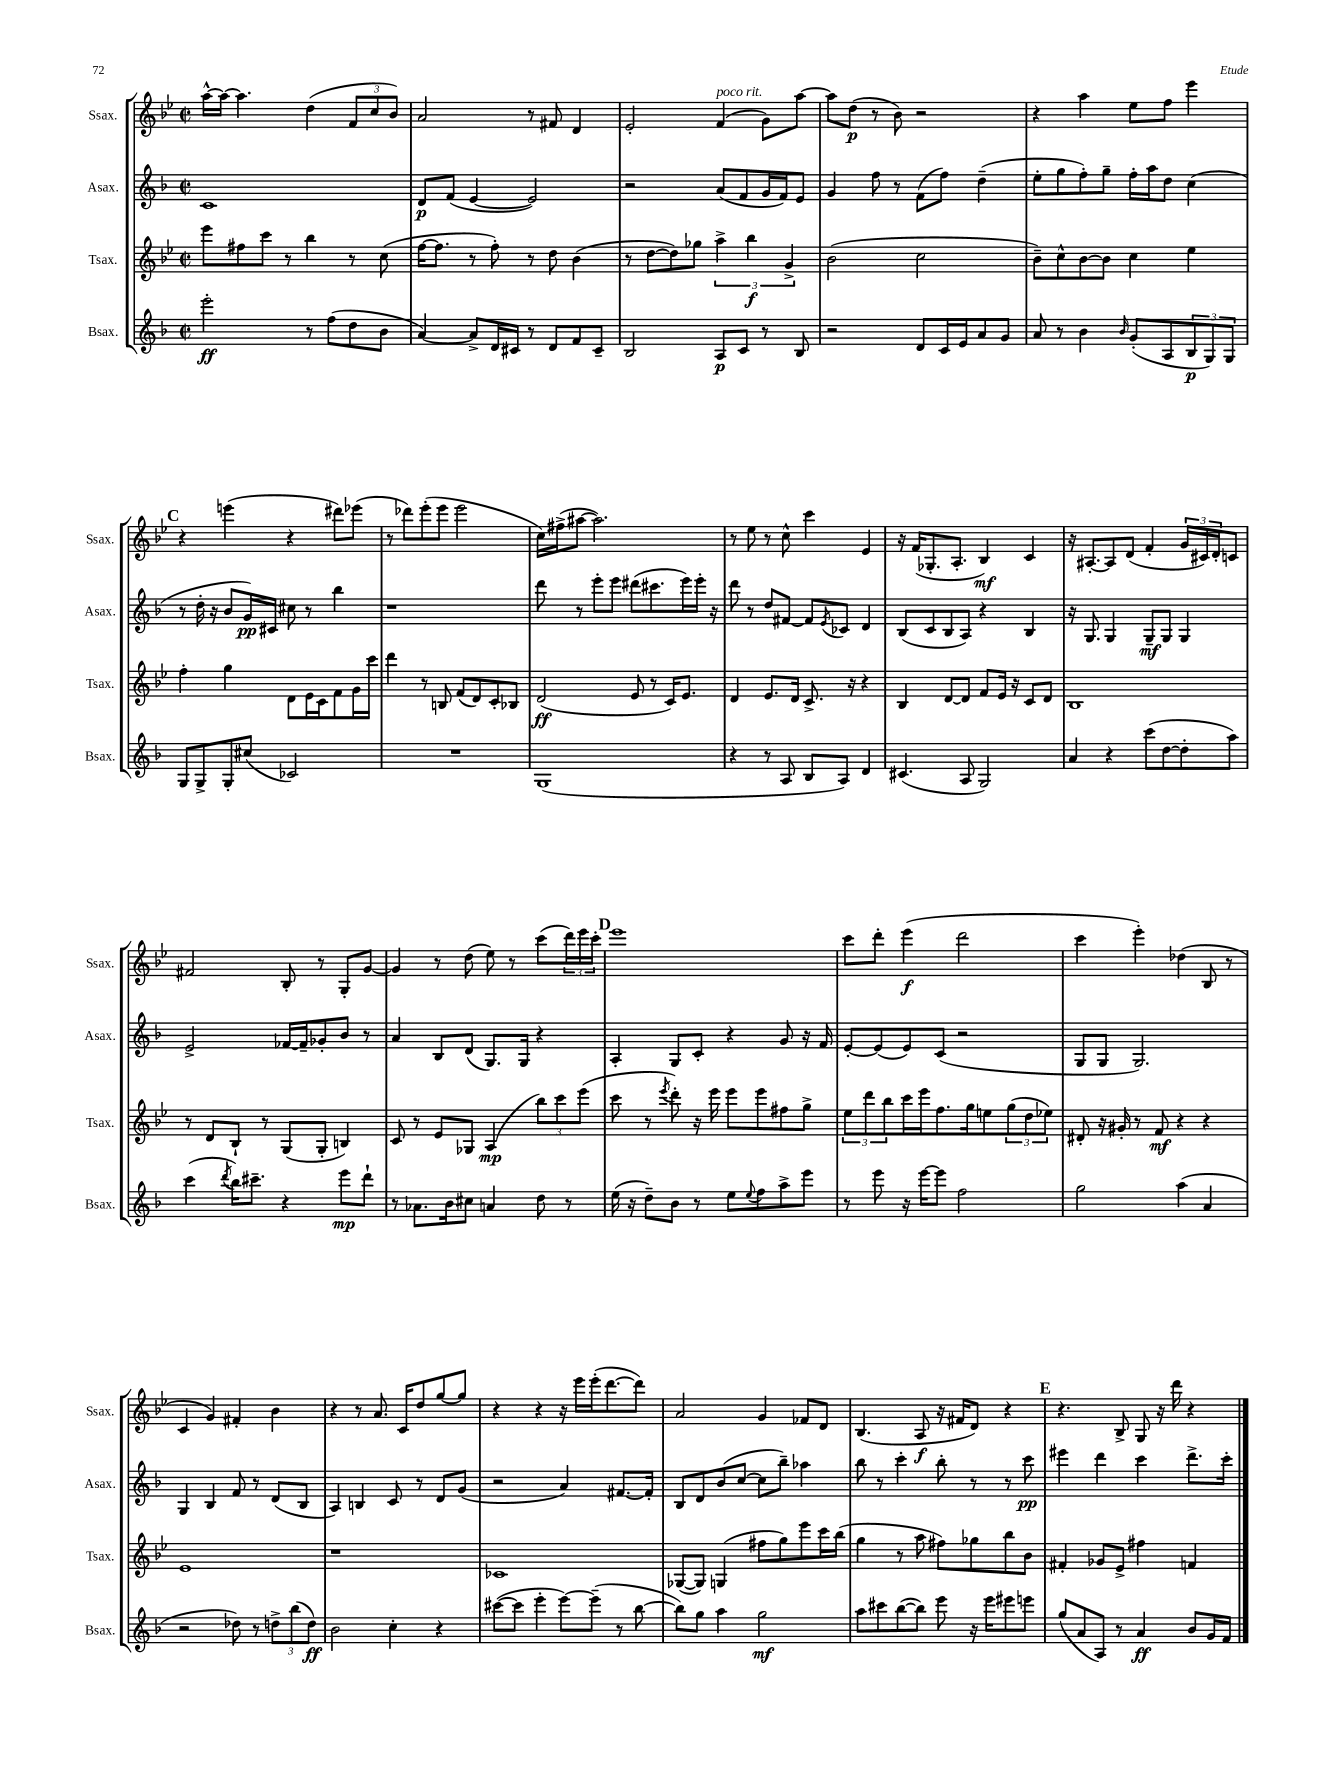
<<
\new StaffGroup <<
\new Staff = "s0" \with { instrumentName = "Ssax." shortInstrumentName = "Ssax." } {
    \clef treble \key bes \major \defaultTimeSignature \time 2/2
    a''16~-^ a''16~ a''4. d''4( \tuplet 3/2 { f'8 c''8 bes'8) } |
    a'2 r8 fis'8 d'4 |
    ees'2-. f'4^\markup { \italic "poco rit." }( g'8) a''8~ |
    a''8 d''8\p( r8 bes'8) r2 |
    r4 a''4 ees''8 f''8 ees'''4 |
    \mark \markup { \bold "C" } r4 e'''4( r4 dis'''8) ees'''8( |
    r8 des'''8) ees'''8-.( ees'''8 ees'''2 |
    c''16) fis''16->( ais''8~ ais''2.) |
    r8 ees''8 r8 c''8-^ c'''4 ees'4 |
    r16 f'16( ges8.-. a8.-. bes4\mf) c'4 |
    r16 ais8.~-. ais8 d'8( f'4-. \tuplet 3/2 { g'16 cis'16) d'16-. } c'8 |
    fis'2 bes8-. r8 g8-. g'8~ |
    g'4 r8 d''8( ees''8) r8 c'''8( \tuplet 3/2 { d'''16) ees'''16 c'''16-. } |
    \mark \markup { \bold "D" } ees'''1 |
    c'''8 d'''8-. ees'''4\f( d'''2 |
    c'''4 ees'''4-.) des''4( bes8 r8 |
    c'4 g'4) fis'4-. bes'4 |
    r4 r8 a'8. c'16 d''8 g''8~ g''8 |
    r4 r4 r16 ees'''16 ees'''16-.( d'''8.~ d'''8) |
    a'2 g'4 fes'8 d'8 |
    bes4.( a8\f r16 fis'16 d'8) r4 |
    \mark \markup { \bold "E" } r4. bes8-> g8 r16 d'''16 r4 \bar "|." |
}
\new Staff = "s1" \with { instrumentName = "Asax." shortInstrumentName = "Asax." } {
    \clef treble \key f \major \defaultTimeSignature \time 2/2
    c'1 |
    d'8\p f'8( e'4~ e'2) |
    r2 a'8( f'8 g'16 f'16) e'8 |
    g'4 f''8 r8 f'8( f''8) d''4--( |
    e''8-. g''8 f''8-.) g''8-- f''16-. a''16 d''8 c''4( |
    \mark \markup { \bold "C" } r8 d''16-. r16 bes'8 g'16\pp) cis'16 cis''8 r8 bes''4 |
    r1 |
    d'''8 r8 e'''8-. e'''8 dis'''8( cis'''8. e'''16) e'''16-. r16 |
    d'''8 r8 d''8 fis'8~ fis'8 \acciaccatura { e'8 } ces'8 d'4 |
    bes8( c'8 bes8 a8) r4 bes4 |
    r16 g8. g4 g8--\mf g8 g4 |
    e'2-> fes'16~ fes'16-- ges'8-. bes'8 r8 |
    a'4 bes8 d'8( g8.) g16 r4 |
    \mark \markup { \bold "D" } a4-. g8 c'8-. r4 g'8 r16 f'16 |
    e'8~-. e'8( e'8) c'8( r2 |
    g8 g8 g2.) |
    g4 bes4 f'8 r8 d'8( bes8 |
    a4) b4 c'8 r8 d'8 g'8( |
    r2 a'4) fis'8.~ fis'16-. |
    bes8 d'8 bes'8( c''8~ c''8 bes''8--) aes''4 |
    bes''8 r8 c'''4-. bes''8-. r8 r8 c'''8\pp |
    \mark \markup { \bold "E" } eis'''4 d'''4 c'''4 d'''8.-> c'''16-. \bar "|." |
}
\new Staff = "s2" \with { instrumentName = "Tsax." shortInstrumentName = "Tsax." } {
    \clef treble \key bes \major \defaultTimeSignature \time 2/2
    ees'''8 fis''8 c'''8 r8 bes''4 r8 c''8( |
    f''16~ f''8. r8 f''8-.) r8 d''8 bes'4( |
    r8 d''8~ d''8) ges''8 \tuplet 3/2 { a''4-> bes''4\f g'4-> } |
    bes'2( c''2 |
    bes'8--) c''8-^ bes'8~ bes'8 c''4 ees''4 |
    \mark \markup { \bold "C" } f''4-. g''4 d'8 ees'16 c'16 f'8 g'16 c'''16 |
    d'''4 r8 b8 f'8( d'8) c'8-. bes8 |
    d'2\ff( ees'8 r8 c'16) ees'8. |
    d'4 ees'8. d'16 c'8.-> r16 r4 |
    bes4 d'8~ d'8 f'8 ees'16 r16 c'8 d'8 |
    bes1 |
    r8 d'8 bes8-! r8 g8( g8-. b4) |
    c'8 r8 ees'8 ges8 a4\mp( \tuplet 3/2 { bes''8) c'''8 ees'''8( } |
    \mark \markup { \bold "D" } c'''8 r8 \acciaccatura { ees'''8 } d'''8-.) r16 ees'''16 ees'''8 ees'''8 fis''8 g''8-> |
    \tuplet 3/2 { ees''8 d'''8 bes''8 } c'''16 ees'''16 f''8. g''16 e''8 \tuplet 3/2 { g''8( d''8 ees''8) } |
    dis'8-. r16 gis'16-. r8 f'8\mf r4 r4 |
    ees'1 |
    r1 |
    ces'1 |
    ges8~( ges8) g4( fis''8 g''8) ees'''8 c'''16 bes''16( |
    g''4 r8 a''8 fis''8) ges''8 bes''8 bes'8 |
    \mark \markup { \bold "E" } fis'4-. ges'8 ees'8-> fis''4 f'4 \bar "|." |
}
\new Staff = "s3" \with { instrumentName = "Bsax." shortInstrumentName = "Bsax." } {
    \clef treble \key f \major \defaultTimeSignature \time 2/2
    e'''2-.\ff r8 f''8( d''8 bes'8 |
    a'4~) a'8-> d'16 cis'16 r8 d'8 f'8 cis'8-- |
    bes2 a8\p c'8 r8 bes8 |
    r2 d'8 c'16 e'16 a'8 g'8 |
    a'8 r8 bes'4 \grace { bes'16 } g'8-.( a8 \tuplet 3/2 { bes8\p g8) g8 } |
    \mark \markup { \bold "C" } g8 g8-> g8-. cis''8( ces'2) |
    R1 |
    g1( |
    r4 r8 a8 bes8 a8) d'4 |
    cis'4.( a8 g2) |
    a'4 r4 c'''8( d''8~ d''8-. a''8) |
    c'''4( \acciaccatura { d'''8 } bes''16) cis'''8.-- r4 e'''8\mp d'''8-! |
    r8 aes'8. bes'16 cis''8 a'4 d''8 r8 |
    \mark \markup { \bold "D" } e''16( r16 d''8--) bes'8 r8 e''8 \appoggiatura { e''8 } f''8 a''8-> e'''8 |
    r8 e'''8 r16 e'''16~ e'''8 f''2 |
    g''2 a''4( a'4 |
    r2 des''8) r8 \tuplet 3/2 { d''8-> bes''8( d''8\ff) } |
    bes'2 c''4-. r4 |
    cis'''8~( cis'''8 e'''4-. e'''8~) e'''8--( r8 bes''8~ |
    bes''8) g''8 a''4 g''2\mf |
    a''8 cis'''8 bes''8~( bes''8) e'''8 r16 e'''16 eis'''8 e'''8 |
    \mark \markup { \bold "E" } g''8( a'8 a8) r8 a'4\ff bes'8 g'16 f'16 \bar "|." |
}
>>
>>
\layout { \context { \Score \remove "Bar_number_engraver" } }
